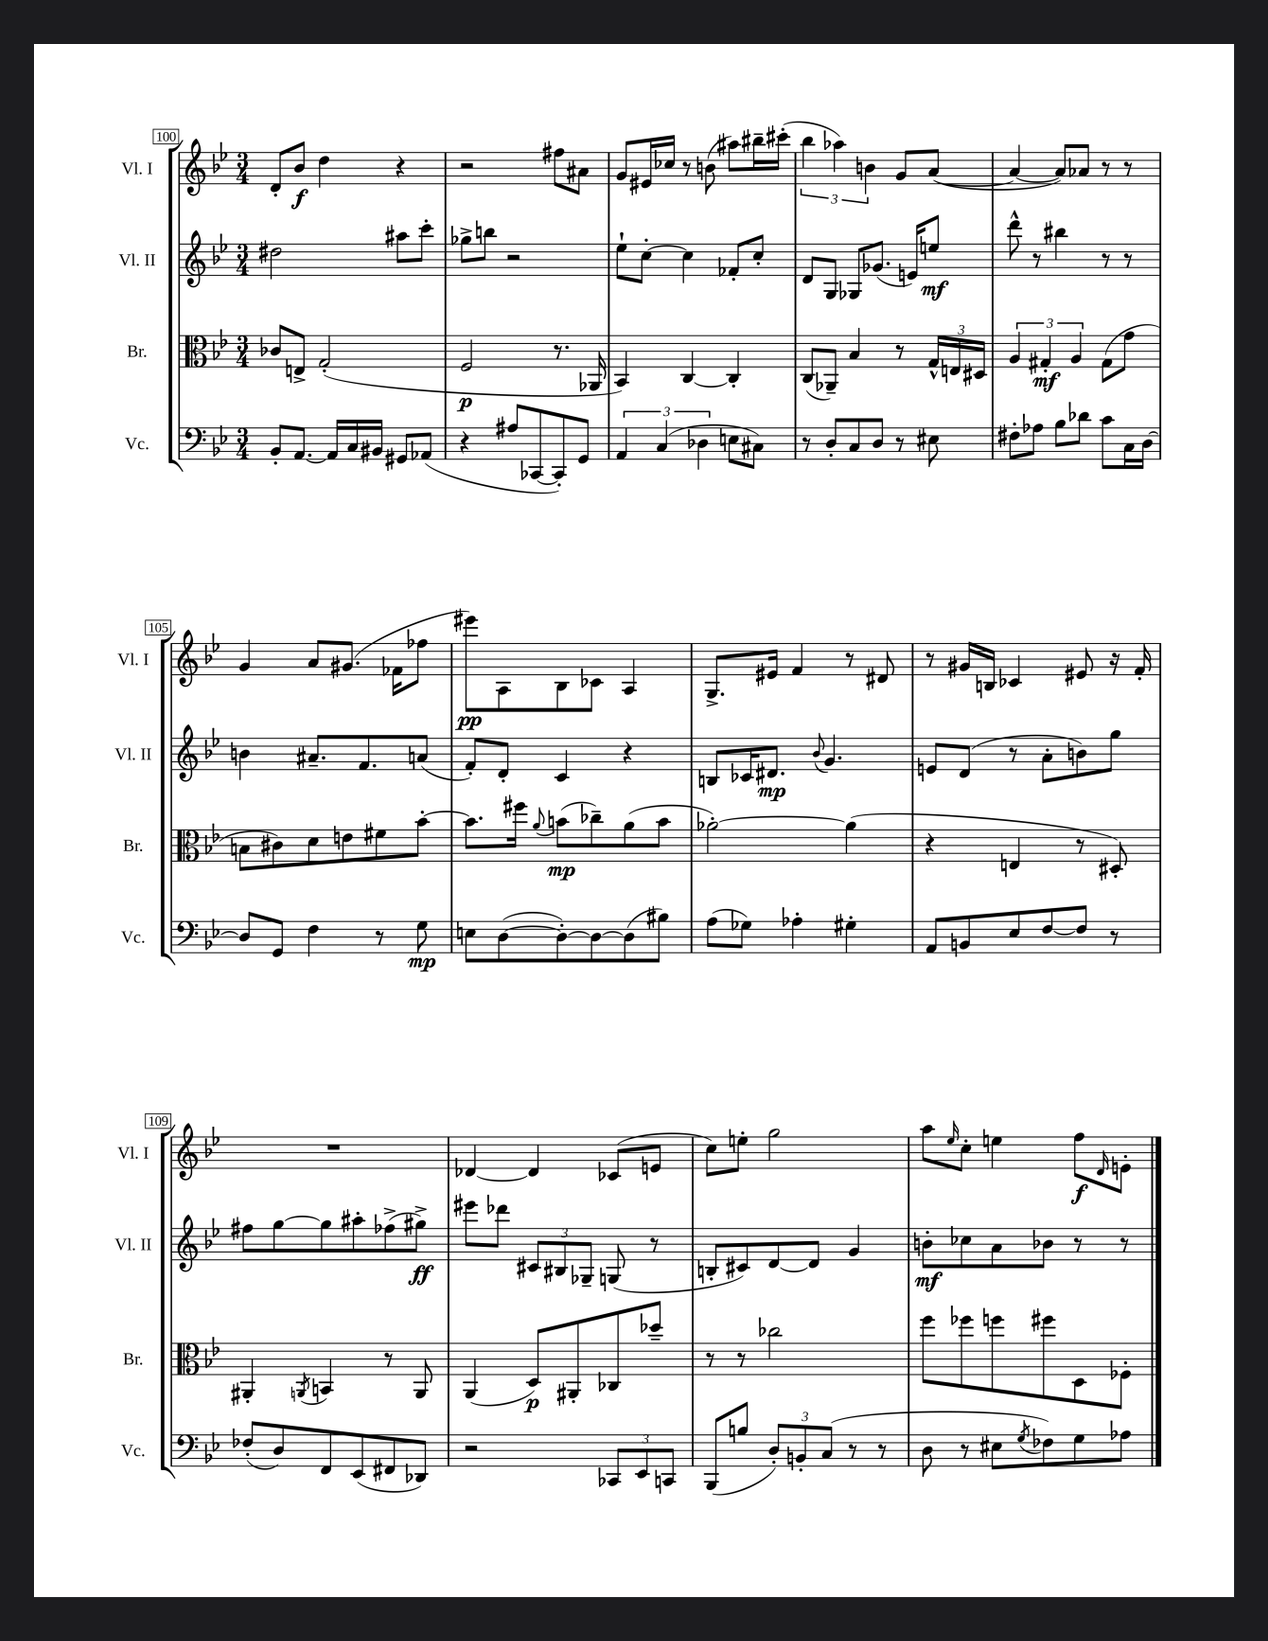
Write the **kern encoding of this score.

**kern	**kern	**kern	**kern
*staff4	*staff3	*staff2	*staff1
*clefF4	*clefC3	*clefG2	*clefG2
*k[b-e-]	*k[b-e-]	*k[b-e-]	*k[b-e-]
*M3/4	*M3/4	*M3/4	*M3/4
8BB-'	8c-	2dd#	8d'
[8.AA	8E^	.	8b-
.	(2G'	.	4dd
16AA]	.	.	.
16C	.	.	.
16BB#	.	.	.
8GG#	.	8aa#	4r
(8AA-	.	8ccc'	.
=	=	=	=
4r	2F	8gg-^	2r
.	.	8bb	.
8A#	.	2r	.
[8CC-	.	.	.
8CC-'])	8.r	.	8ff#
8GG	.	.	8a#
.	16AA-	.	.
=	=	=	=
6AA	4BB-)	8ee-`	8g
.	.	[8cc'	16e#
(6C	.	.	.
.	.	.	16cc-
.	[4C	4cc]	8r
6D-	.	.	.
.	.	.	(8b
8E	4C']	8f-'	8aa#)
8C#)	.	8cc'	16bb#~
.	.	.	(16ccc#'
=	=	=	=
8r	(8C	8d	6bb-
8D'	8AA-~)	8G	.
.	.	.	6aa-)
8C	4B-	8G-	.
.	.	.	6b
8D	.	(8.g-	.
8r	8r	.	8g
.	.	16e)	.
8E#	24G^^	8ee	([8a
.	24E	.	.
.	24D#	.	.
=	=	=	=
8F#'	6A	8ddd^^	4a_
8A-	.	8r	.
.	6G#'	.	.
8B-	.	4bb#	8a])
.	6A	.	.
8d-	.	.	8a-
8c	(8G#	8r	8r
16C	8g	8r	8r
[16D	.	.	.
=	=	=	=
8D]	8B	4b	4g
8GG	8c#)	.	.
4F	8d	8.a#~	8a
.	8e	.	(8.g#
.	.	8.f	.
8r	8f#	.	.
.	.	.	16f-
8G	[8b-'	(8a	8ff-
=	=	=	=
8E	8.b-]	8f')	8eee#)
([8D	.	8d'	8A
.	16ff#	.	.
.	8qqa	.	.
8D'_)	(8b	4c	8B-
8D_	8cc-~)	.	8c-
(8D]	(8a	4r	4A
8B#)	8b	.	.
=	=	=	=
(8A	[2a-')	8B	8.G^
8G-)	.	16c-	.
.	.	8.d#	16e#
4A-'	.	.	4f
.	.	8qqb-	.
.	.	4.g	.
4G#'	(4a-]	.	8r
.	.	.	8d#
=	=	=	=
8AA	4r	8e	8r
8BB	.	(8d	16g#
.	.	.	16B
8E-	4E	8r	4c-
[8F	.	8a'	.
8F]	8r	8b)	8e#
8r	8D#')	8gg	16r
.	.	.	16f'
=	=	=	=
(8F-'	4AA#'	8ff#	2.r
8D)	.	[8gg	.
.	8qAA	.	.
8FF	4BB	8gg]	.
(8EE-	.	8aa#'	.
8FF#	8r	(8ff-^	.
8DD-)	8AA	8gg#^)	.
=	=	=	=
2r	(4AA	8eee#	[4d-
.	.	8ddd-	.
.	8D)	12c#	4d-]
.	.	12B#	.
.	8AA#'	.	.
.	.	12G-~	.
12CC-	8C-	(8G	(8c-
12EE-	.	.	.
.	8dd-~	8r	8e
12CC	.	.	.
=	=	=	=
(8BBB-	8r	8B'	8cc)
8B	8r	8c#)	8ee'
12D')	2cc-	[8d	2gg
12BB'	.	.	.
.	.	8d]	.
(12C	.	.	.
8r	.	4g	.
8r	.	.	.
=	=	=	=
8D	8ff	8b'	8aa
.	.	.	16qqee-
8r	8ff-	8cc-	8cc'
8E#	8ff	8a	4ee
8qG	.	.	.
8F-)	8ff#	8b-	.
8G	8D	8r	8ff
.	.	.	16qqd
8A-	8F-'	8r	8e'
==	==	==	==
*-	*-	*-	*-
